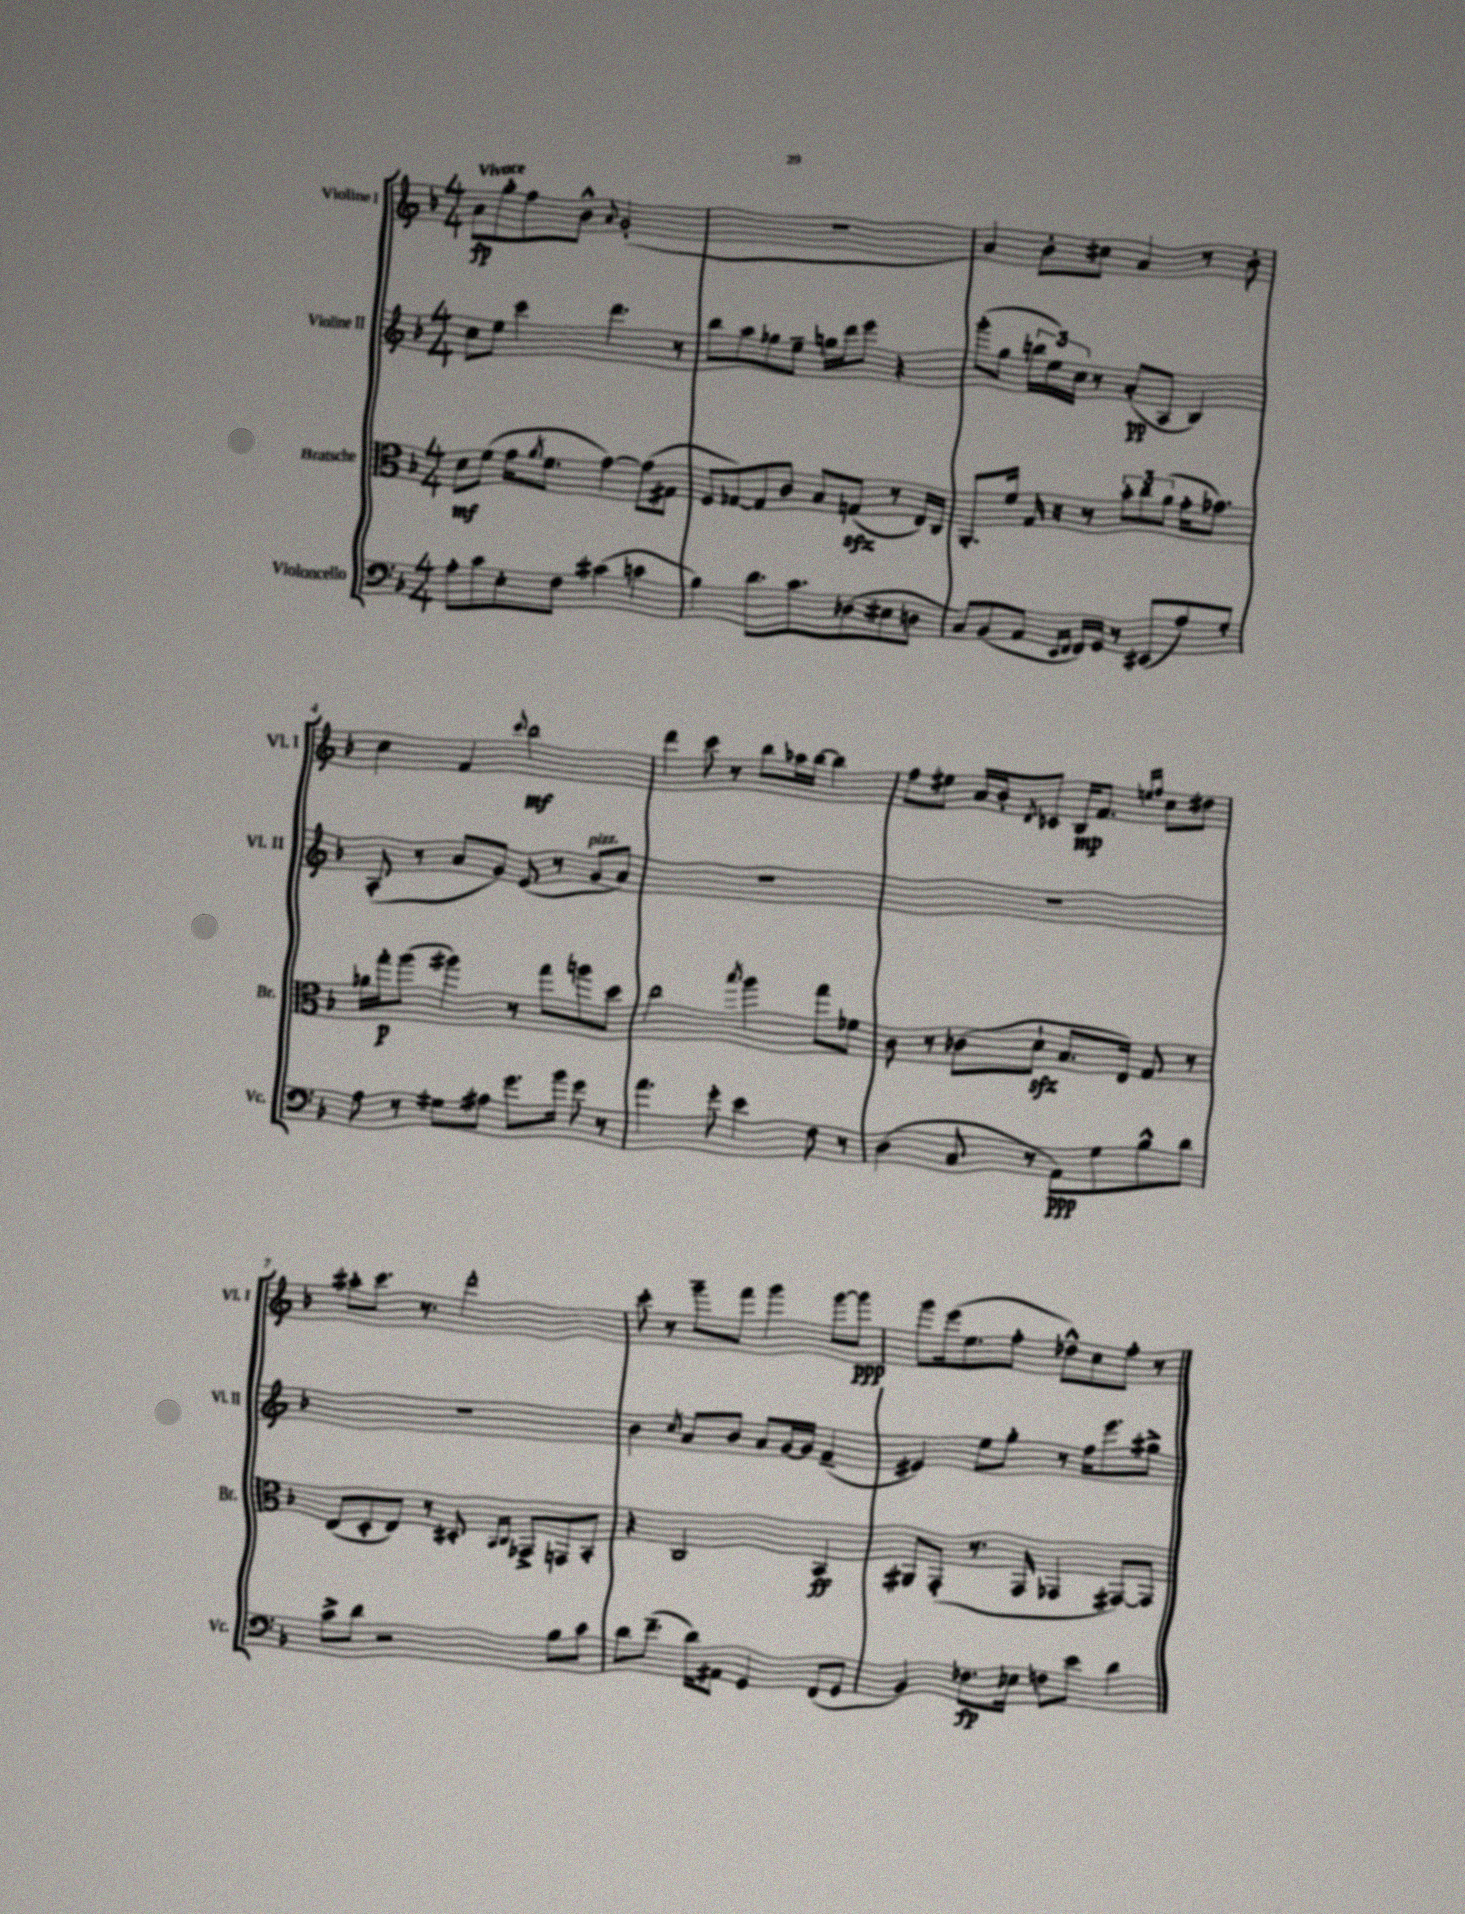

**kern	**dynam	**kern	**dynam	**kern	**dynam	**kern	**dynam
*part4	*part4	*part3	*part3	*part2	*part2	*part1	*part1
*staff4	*staff4	*staff3	*staff3	*staff2	*staff2	*staff1	*staff1
*I"Violoncello	*	*I"Bratsche	*	*I"Violine II	*	*I"Violine I	*
*I'Vc.	*	*I'Br.	*	*I'Vl. II	*	*I'Vl. I	*
*clefF4	*	*clefC3	*	*clefG2	*	*clefG2	*
*k[b-]	*	*k[b-]	*	*k[b-]	*	*k[b-]	*
*M4/4	*	*M4/4	*	*M4/4	*	*M4/4	*
=1	=1	=1	=1	=1	=1	=1	=1
!	!	!	!	!	!	!LO:TX:a:B:t=Vivace	!
8A'\L	.	8d\L	mf	8cc\L	.	8a\L	fp
8c\	.	(8f\J	.	8ee\J	.	8gg'\	.
8E'\	.	16g\KL	.	4ccc\	.	8ff\	.
.	.	8qa/	.	.	.	.	.
.	.	8.f\J	.	.	.	.	.
8F\J	.	.	.	.	.	8b-^^\J	.
.	.	.	.	.	.	8qqa/	.
(4c#X\	.	[4g\)	.	4.ddd\	.	(2g'/	.
4cn\	.	(8g\L]	.	.	.	.	.
.	.	8G#X\J	.	8r	.	.	.
=2	=2	=2	=2	=2	=2	=2	=2
4B-\)	.	8F/L	.	8bb-\L	.	1r	.
.	.	[8G-X/)	.	8aa\	.	.	.
8.d\L	.	8G-/]	.	8gg-X\	.	.	.
.	.	8c/J	.	8ee~\J	.	.	.
8.c\	.	.	.	.	.	.	.
.	.	8B-/L	.	16ggn\LL	.	.	.
.	.	.	.	16ddd\J	.	.	.
(8D-X\	.	(8Gnzz/J	.	8eee\J	.	.	.
8E#X\	.	8r	.	4r	.	.	.
8Dn\J	.	16E/LL)	.	.	.	.	.
.	.	16C/JJ	.	.	.	.	.
=3	=3	=3	=3	=3	=3	=3	=3
8C/L)	.	8.AA'/L	.	(8ggg'\L	.	4a/)	.
(8BB-/	.	.	.	8gg\J	.	.	.
.	.	16f/Jk	.	.	.	.	.
8AA/J	.	16G/	.	24bbn\LL	.	8b-'\L	.
.	.	.	.	24ee\)	.	.	.
.	.	16r	.	.	.	.	.
.	.	.	.	24cc\JJ	.	.	.
16qqEE/LL	.	.	.	.	.	.	.
16qqFF/JJ	.	.	.	.	.	.	.
16FF/LL)	.	8r	.	8r	.	8cc#X\J	.
16GG/JJ	.	.	.	.	.	.	.
8r	.	12b-'\L	.	(8a'/L	pp	4a/	.
.	.	12cc\	.	.	.	.	.
(8EE#X/L	.	.	.	8A/J	.	.	.
.	.	(12a\J	.	.	.	.	.
8A/)	.	16g'\KL	.	4B-/)	.	8r	.
.	.	8.g-X\J)	.	.	.	.	.
8G'/J	.	.	.	.	.	8b-'\	.
!!LO:LB:g=z
=4	=4	=4	=4	=4	=4	=4	=4
8A\	.	16a-X\LL	.	(8A'/	.	4cc\	.
.	.	16gg'\J	p	.	.	.	.
8r	.	(8aa\J	.	8r	.	.	.
8G#X\L	.	4aa#X\)	.	8a/L	.	4f/	.
8A#X\J	.	.	.	8g/J)	.	.	.
.	.	.	.	.	.	8qqccc/	.
8.g\L	.	8r	.	(8e/	.	2bb-\	mf
.	.	8gg\L	.	8r	.	.	.
16b-\Jk	.	.	.	.	.	.	.
!	!	!	!	!LO:TX:a:i:t=pizz.	!	!	!
8g\	.	8aan\	.	8g/L	.	.	.
8r	.	8dd\J	.	8a/J)	.	.	.
=5	=5	=5	=5	=5	=5	=5	=5
4.a\	.	2cc\	.	1r	.	4ddd\	.
.	.	.	.	.	.	8ccc\	.
8g'\	.	.	.	.	.	8r	.
.	.	8qbb-/	.	.	.	.	.
4e\	.	4aa\	.	.	.	8bb-\L	.
.	.	.	.	.	.	16aa-X\L	.
.	.	.	.	.	.	[16bb-\JJ	.
8F\	.	8gg\L	.	.	.	4bb-\]	.
8r	.	8f-X\J	.	.	.	.	.
=6	=6	=6	=6	=6	=6	=6	=6
(4D\	.	8c\	.	1r	.	8ff\L	.
.	.	8r	.	.	.	8ee#X\J	.
8C/	.	(8c-X\L	.	.	.	16a/LL	.
.	.	.	.	.	.	16b-'/J	.
.	.	.	.	.	.	8qd/	.
8r	.	8dzz`\J	.	.	.	8c-X/J	.
8AA\L)	ppp	8.B-/L	.	.	.	16B-/KL	mp
.	.	.	.	.	.	8.f/J	.
8G\	.	.	.	.	.	.	.
.	.	16E/Jk)	.	.	.	.	.
.	.	.	.	.	.	16qqeen/LL	.
.	.	.	.	.	.	16qqff/JJ	.
8B-^^\	.	8G/	.	.	.	8cc\L	.
8d\J	.	8r	.	.	.	8dd#X\J	.
!!LO:LB:g=z
=7	=7	=7	=7	=7	=7	=7	=7
8c^\L	.	(8E/L	.	1r	.	8aa#X'\L	.
8d\J	.	8D'/	.	.	.	8.ccc\J	.
2r	.	8E/J)	.	.	.	.	.
.	.	.	.	.	.	8.r	.
.	.	8r	.	.	.	.	.
.	.	8D#X'/	.	.	.	2ddd'\	.
.	.	16qqBB-/LL	.	.	.	.	.
.	.	16qqC/JJ	.	.	.	.	.
.	.	8GG-X^/L	.	.	.	.	.
8B-\L	.	8GGn/	.	.	.	.	.
8c\J	.	8BB-'/J	.	.	.	.	.
=8	=8	=8	=8	=8	=8	=8	=8
8d\L	.	4r	.	4b-\	.	8ccc'\	.
(8.f~\J	.	.	.	.	.	8r	.
.	.	.	.	8qcc/	.	.	.
.	.	2C/	.	8a/L	.	8ggg~\L	.
16d\KL)	.	.	.	.	.	.	.
8AA#X\J	.	.	.	8b-/J	.	8fff\J	.
4GG/	.	.	.	8a/L	.	4ggg\	.
.	.	.	.	[16g/L	.	.	.
.	.	.	.	16g/JJ]	.	.	.
(8FF/L	.	4BB-/	ff	(4f~/	.	[8ggg\L	.
8GG/J	.	.	.	.	.	8ggg\J]	ppp
=9	=9	=9	=9	=9	=9	=9	=9
4BB-/)	.	8AA#X/L	.	4e#X/)	.	8ggg\L	.
.	.	(8GG'/J	.	.	.	(16eee\k	.
.	.	.	.	.	.	8.ee\	.
8.F-X\L	fp	8.r	.	8ee\L	.	.	.
.	.	.	.	8gg'\J	.	8ff'\J	.
16E-X\Jk	.	16GG/	.	.	.	.	.
8Fn\L	.	4GG-X/	.	8r	.	8dd-X^^\L)	.
8e\J	.	.	.	16ff\KL	.	8cc\	.
.	.	.	.	8.eee\	.	.	.
4d\	.	[8GG#X/L)	.	.	.	8ff'\J	.
.	.	8GG#/J]	.	8gg#X^\J	.	8r	.
==	==	==	==	==	==	==	==
*-	*-	*-	*-	*-	*-	*-	*-
